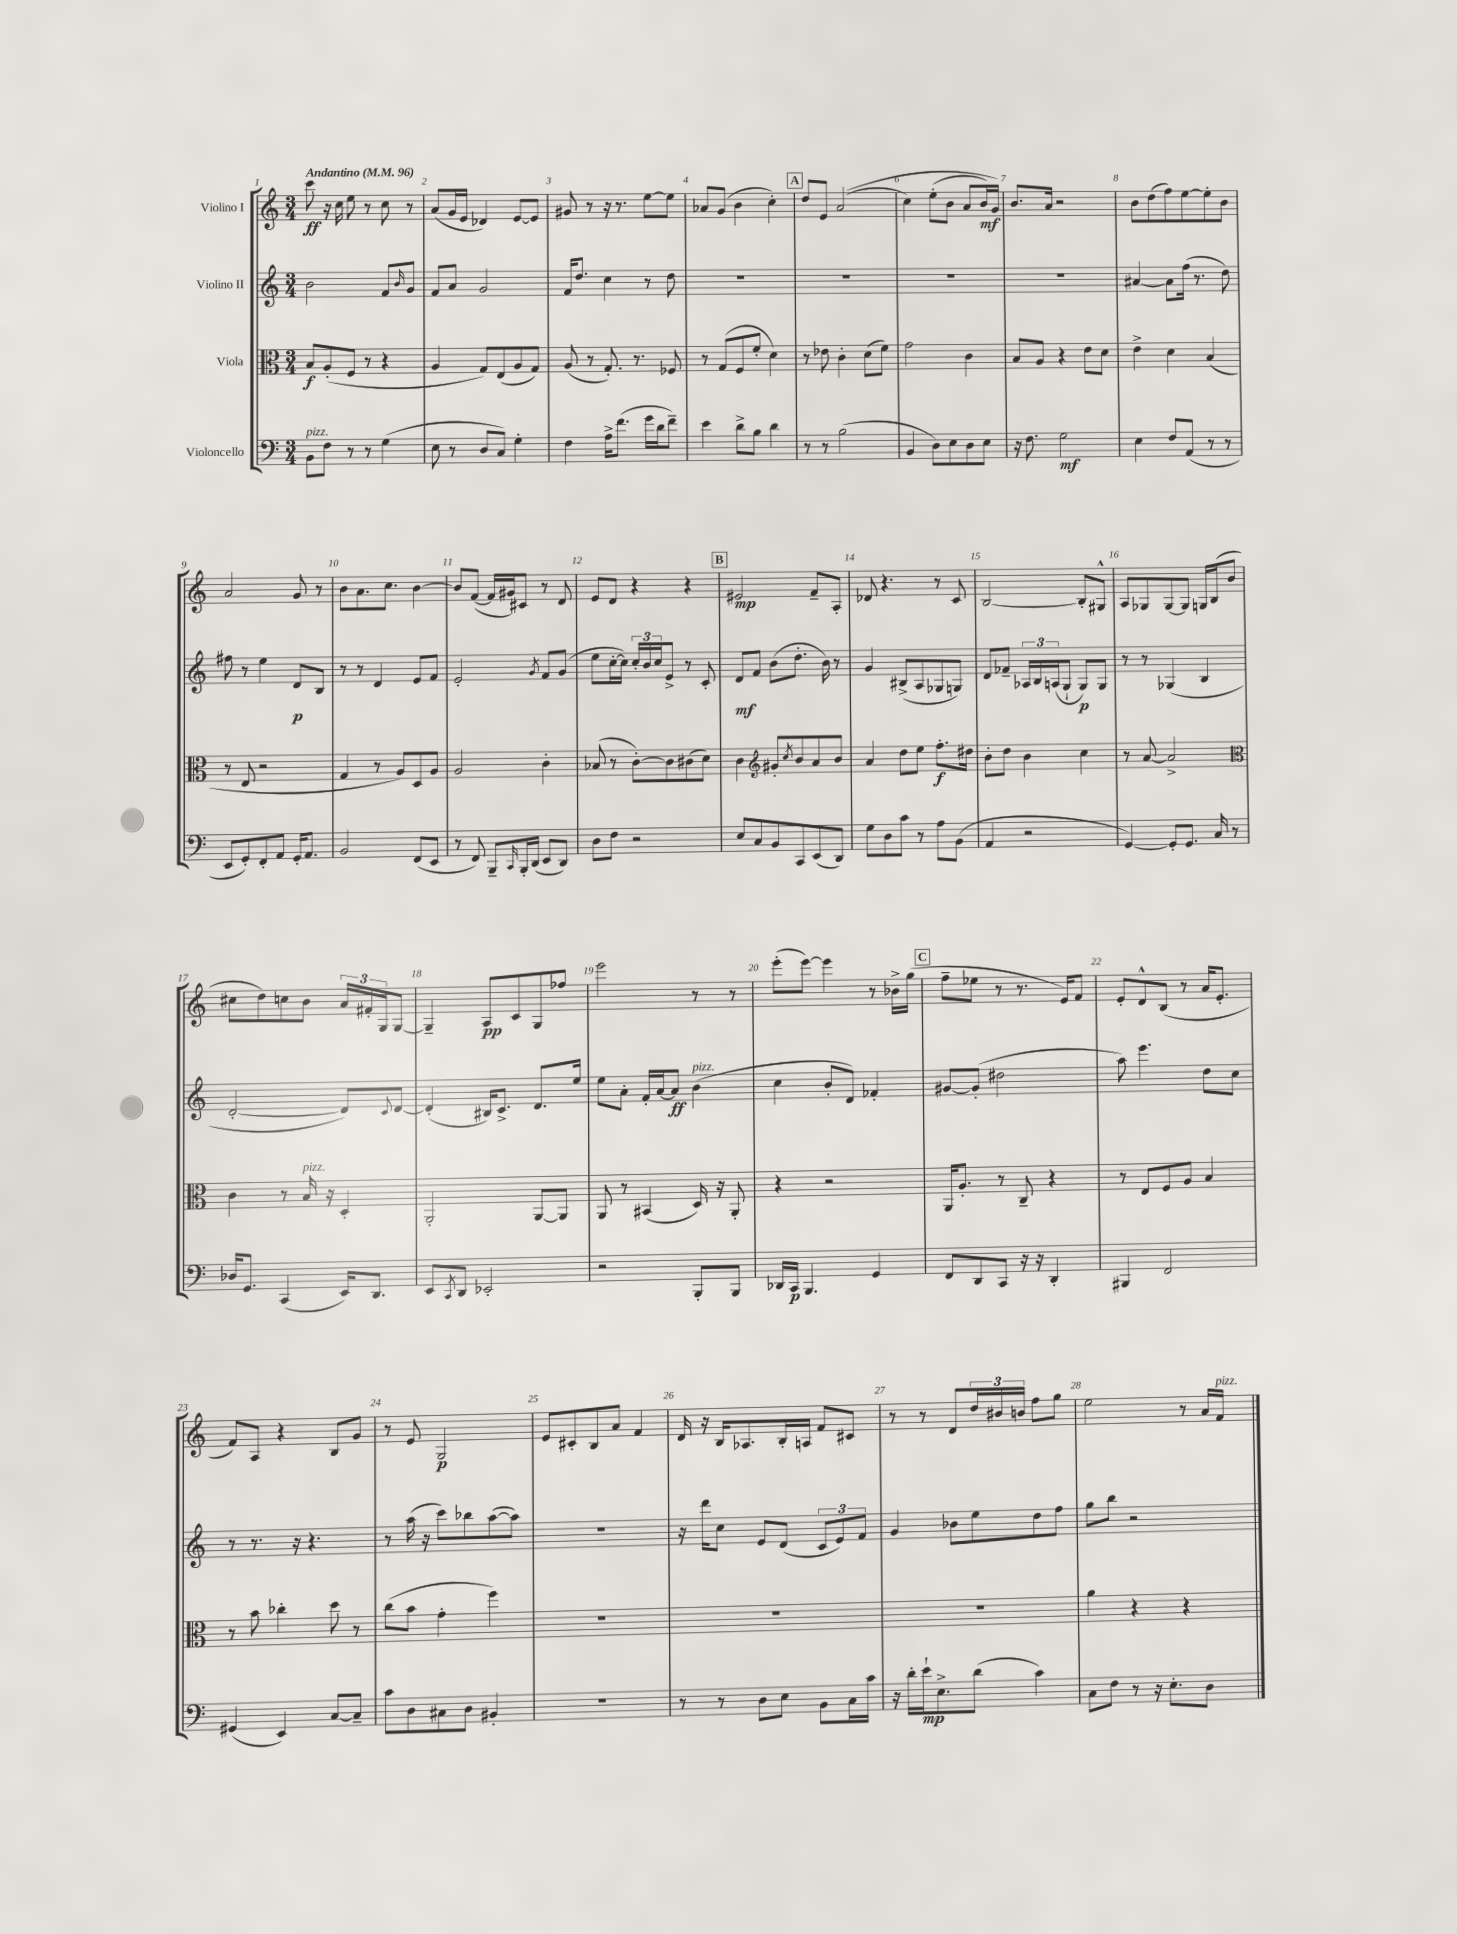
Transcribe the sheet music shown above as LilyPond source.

<<
\new StaffGroup <<
\new Staff = "s0" \with { instrumentName = "Violino I" } {
    \clef treble \key c \major \numericTimeSignature \time 3/4 \tempo "Andantino" 4 = 96
    c'''8\ff r16 c''16 e''8 r8 c''8 r8 |
    a'8( g'16 e'16 des'4) e'8~ e'8 |
    gis'8 r8 r16 r8. e''8~ e''8 |
    aes'8 g'8( b'4 c''4-.) |
    \mark \markup { \box "A" } d''8 e'8 a'2(\( |
    c''4) e''8-.( b'8 a'8 b'16\mf) g'16\) |
    b'8. a'16 r2 |
    b'8 d''8( f''8) e''8~ e''8-. b'8 |
    a'2 g'8 r8 |
    b'8 a'8. c''8. b'4~ |
    b'8 f'8~( f'16 gis'16) cis'8 r8 d'8 |
    e'8 d'8 r4 r4 |
    \mark \markup { \box "B" } eis'2\mp f'8-- a8-. |
    des'8 r4. r8 c'8 |
    b2~ b8-. gis8-^ |
    a8 ges8 ges8~ ges8 g16 b16( b'8 |
    cis''8 d''8) c''8 b'8 \tuplet 3/2 { a'16 fis'16-. g16 } g8~ |
    g4-- a8\pp c'8 g8 fes''8 |
    e'''2 r8 r8 |
    e'''8-.( e'''8~) e'''4 r8 bes'16-> g''16( |
    \mark \markup { \box "C" } f''8-- ees''8 r8 r8. e'16) f'8 |
    e'8-. d'8-^ b8( r8 a'16 e'8.-. |
    f'8) a8 r4 b8 g'8 |
    r8 e'8 g2\p |
    e'8 cis'8-. b8 a'8 f'4 |
    d'16 r16 b16 aes8. b16-. a16 f'8 cis'8 |
    r8 r8 d'8 \tuplet 3/2 { d''16 bis'16 b'16 } f''8 g''8 |
    e''2 r8 a'16 f'16^\markup { \italic "pizz." } \bar "|." |
}
\new Staff = "s1" \with { instrumentName = "Violino II" } {
    \clef treble \key c \major \numericTimeSignature \time 3/4
    b'2 f'8 \grace { b'16 } g'8 |
    f'8 a'8 g'2 |
    f'16 d''8. c''4 r8 d''8 |
    R2. |
    \mark \markup { \box "A" } R2. |
    R2. |
    R2. |
    ais'4~ ais'8 f''16( r8. d''8) |
    fis''8 r8 e''4 d'8\p b8 |
    r8 r8 d'4 e'8 f'8 |
    e'2-. \acciaccatura { g'8 } f'8 g'8( |
    e''8 c''16~-. c''16) \tuplet 3/2 { c''16-. b'16 c''16 } e'8-> r8 c'8-. |
    \mark \markup { \box "B" } d'8\mf f'8 b'8( d''8.-. b'16) r8 |
    g'4 bis8->( a8 ges8 g8) |
    d'8 fes'8-- \tuplet 3/2 { aes16 b16 a16( } g8-! g8\p) g8 |
    r8 r8 ges4( b4 |
    d'2~-. d'8) \appoggiatura { c'8 } d'8~ |
    d'4-.( bis16) c'8.-> d'8. e''16 |
    e''8 a'8-. f'16-. a'16~ a'8\ff b'4^\markup { \italic "pizz." }( |
    c''4 b'8-. d'8) fes'4-. |
    \mark \markup { \box "C" } gis'8~ gis'8-.( dis''2 |
    a''8) e'''4. d''8 c''8 |
    r8 r8. r16 r4. |
    r8 a''16( r16 c'''8) bes''8 a''8~( a''8) |
    R2. |
    r16 d'''16 c''8 e'8 d'8( \tuplet 3/2 { c'8 e'8) f'8 } |
    g'4 bes'8 e''8 d''8 f''8 |
    g''8 b''8 r2 \bar "|." |
}
\new Staff = "s2" \with { instrumentName = "Viola" } {
    \clef alto \key c \major \numericTimeSignature \time 3/4
    b8\f a8-.( f8 r8 r4 |
    a4 g8) e8( a8 g8) |
    a8( r8 g8.-.) r8. fes8 |
    r8 g8( f8 f'8-. d'4) |
    \mark \markup { \box "A" } r8 ees'8 c'4-. d'8( f'8) |
    g'2 c'4 |
    b8 a8 r4 e'8 d'8 |
    e'4-> d'4 b4( |
    r8 e8 r2 |
    g4 r8 a8) d8 a8 |
    a2 c'4-. |
    bes8( r8 c'8~-.) c'8 cis'8( d'8) |
    \mark \markup { \box "B" } c'4 \clef treble gis'8-. \acciaccatura { c''8 } b'8 a'8 b'8 |
    a'4 d''8 e''8 f''8.-.\f dis''16 |
    b'8-. d''8 b'4 c''4 |
    r8 a'8~ a'2-> |
    \clef alto c'4 r8 b16^\markup { \italic "pizz." } r16 d4-. |
    a,2-. a,8~ a,8 |
    a,8 r8 bis,4( d16) r16 a,8-. |
    r4 r2 |
    \mark \markup { \box "C" } a,16 a8.-. r8 c8-- r4 |
    r8 e8 f8 a8 b4 |
    r8 b'8 ces''4-. d''8 r8 |
    c''8( b'8 g'4-. f''4) |
    R2. |
    R2. |
    R2. |
    a'4 r4 r4 \bar "|." |
}
\new Staff = "s3" \with { instrumentName = "Violoncello" } {
    \clef bass \key c \major \numericTimeSignature \time 3/4
    b,8^\markup { \italic "pizz." } f8 r8 r8 g4( |
    e8 r8 d8 c8) g4-. |
    f4 a16-> f'8.( g'16 d'16 f'8--) |
    e'4 d'8-> b8 d'4 |
    \mark \markup { \box "A" } r8 r8 b2( |
    b,4 d8) e8 d8 e8 |
    r16 f8. g2\mf |
    e4 f8 a,8( r8 r8 |
    e,8 g,8-.) f,8-. a,8 g,16-. a,8. |
    b,2 f,8( e,8 |
    r8 f,8) b,,8-- \grace { c,16 } b,,16-. d,16( e,8 d,8) |
    d8 f8 r2 |
    \mark \markup { \box "B" } e8 c8 b,8 c,8 e,8( d,8) |
    g8 d8 c'8 r8 a8 b,8( |
    a,4 r2 |
    g,4~) g,8-. g,8. c16 r8 |
    des16 g,8. c,4( e,16) d,8. |
    e,8 \acciaccatura { c,8 } d,8 ees,2-. |
    r2 b,,8-. b,,8 |
    des,16 c,16\p b,,4. g,4 |
    \mark \markup { \box "C" } f,8 d,8 c,8 r16 r16 d,4-. |
    bis,,4 f,2 |
    gis,4( e,4) c8~ c8-- |
    c'8 d8 cis8 d8 bis,4-. |
    R2. |
    r8 r8 d8 e8 b,8 c16 c'16 |
    r16 d'16-. e'16-!\mp e8.-> d'8( c'4) |
    c8 f8 r8 r16 e8.-. d8 \bar "|." |
}
>>
>>
\layout { \context { \Score \override BarNumber.break-visibility = ##(#f #t #t) barNumberVisibility = #all-bar-numbers-visible } }
